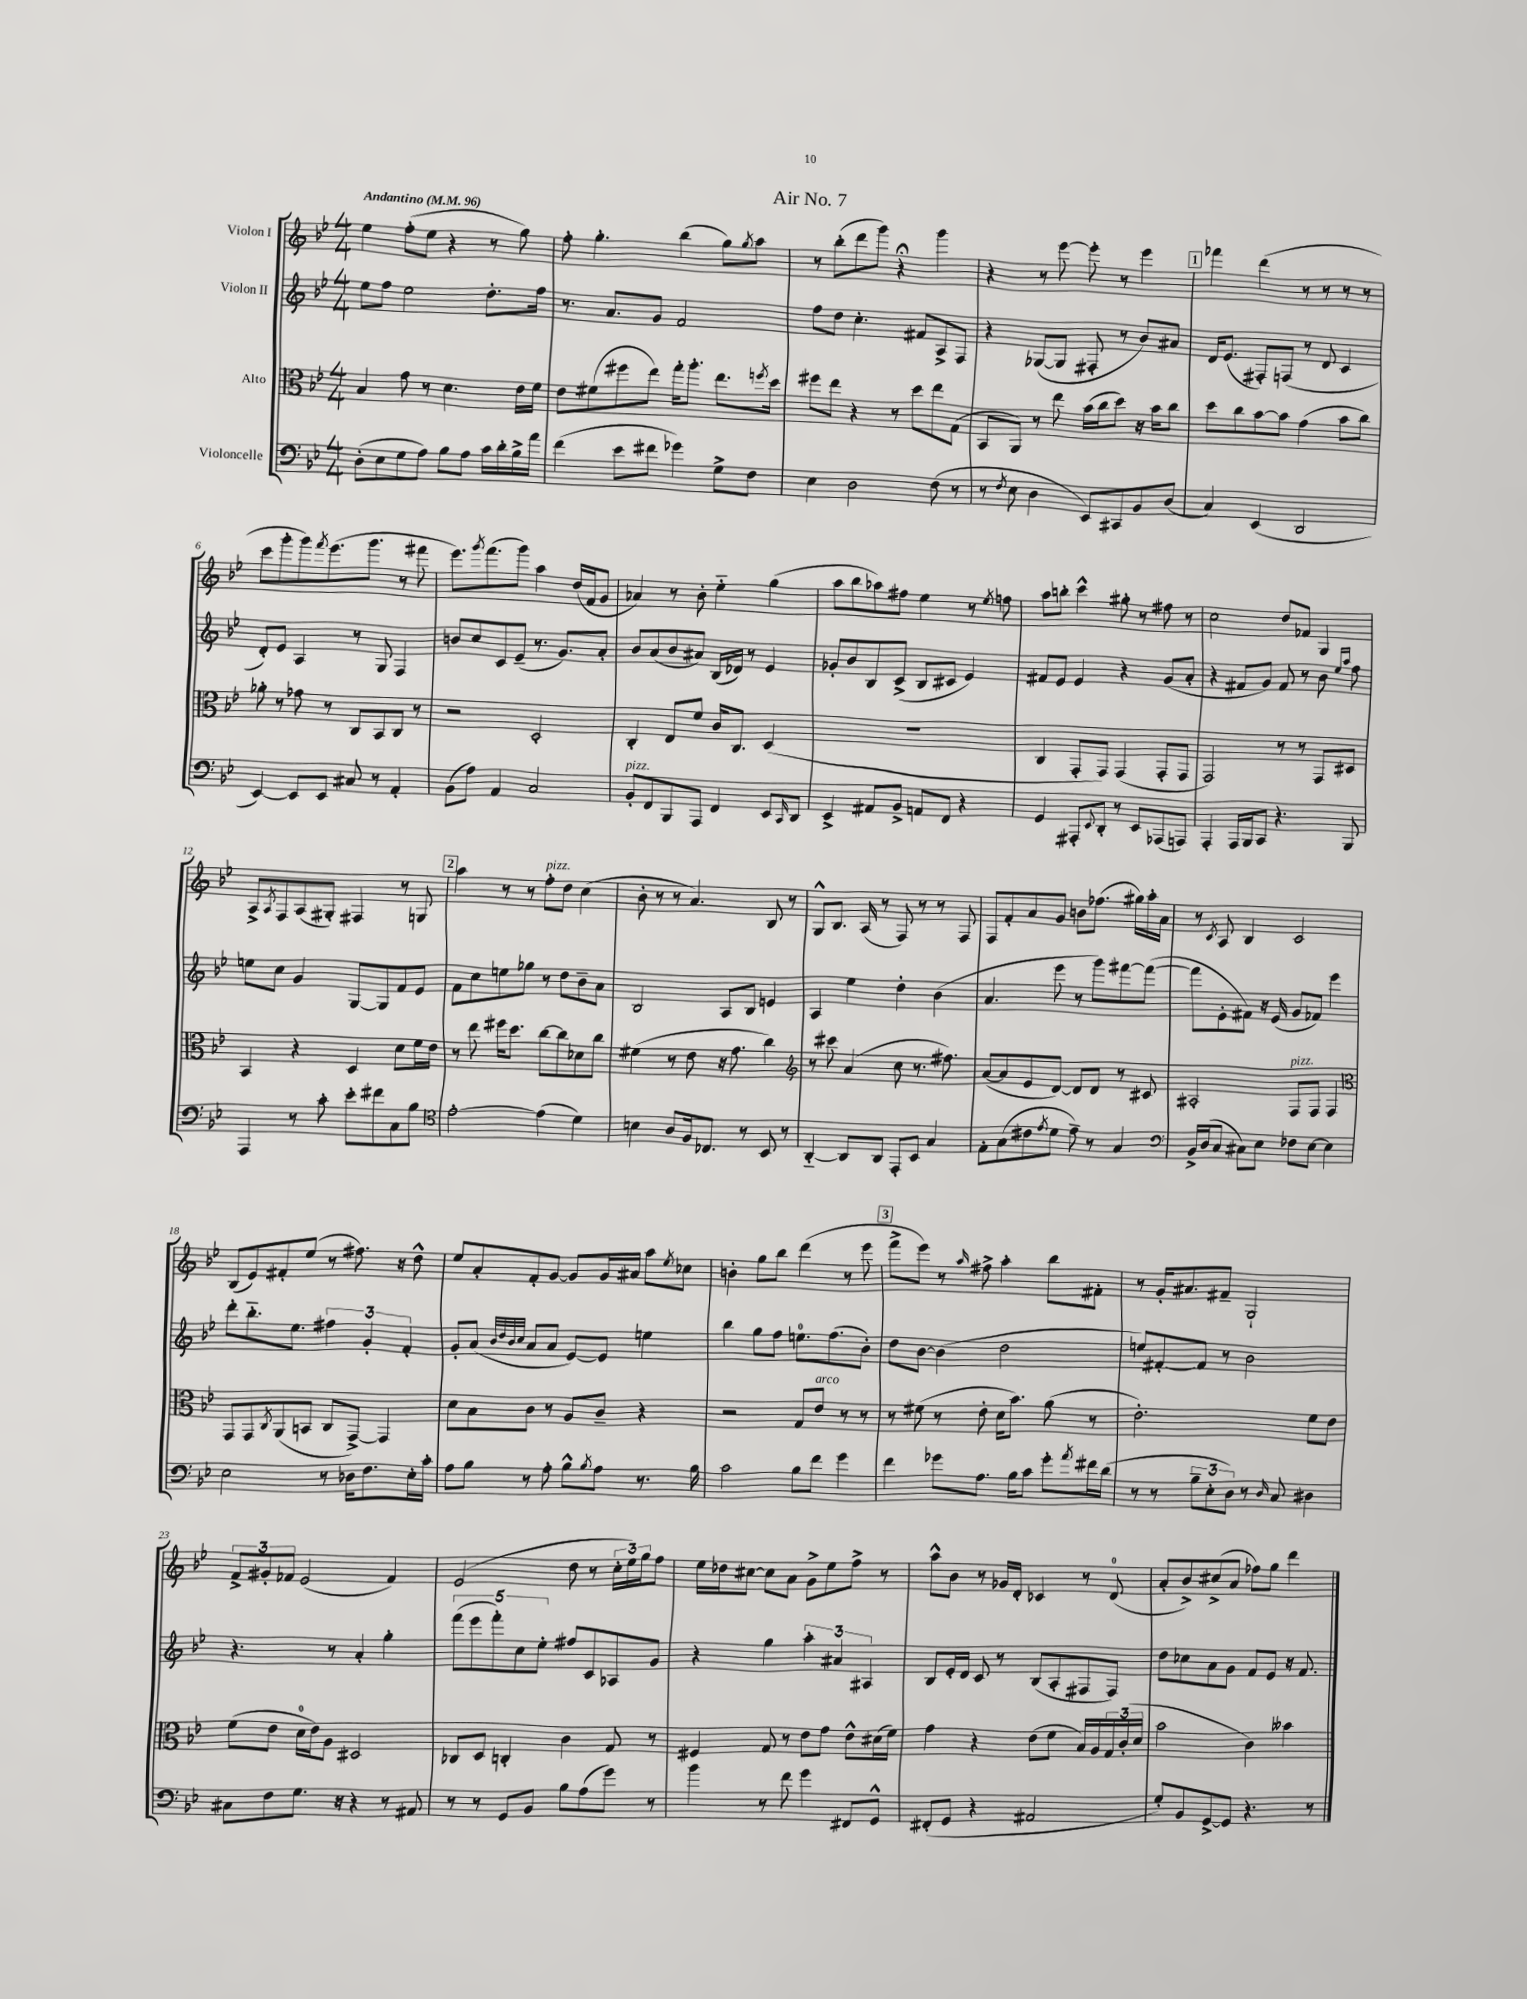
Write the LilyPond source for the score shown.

\header { title = "Air No. 7" }
<<
\new StaffGroup <<
\new Staff = "s0" \with { instrumentName = "Violon I" } {
    \clef treble \key bes \major \numericTimeSignature \time 4/4 \tempo "Andantino" 4 = 96
    ees''4 f''8-.( ees''8 r4 r8 g''8) |
    f''8-. g''4.-. bes''4( g''8) \acciaccatura { g''8 } a''8 |
    r8 bes''8-.( d'''8 g'''8) r4\fermata g'''4 |
    r4 r8 ees'''8~ ees'''8-. r8 ees'''4 |
    \mark \markup { \box "1" } fes'''4 d'''4( r8 r8 r8 r8 |
    c'''8 g'''8-. g'''8) \acciaccatura { f'''8 } ees'''8.( g'''8. r8 fis'''8 |
    ees'''8.) \acciaccatura { g'''8 } f'''8.( g'''8) a''4 d''16( f'16 g'8 |
    aes'4) r8 bes'8-. ees''4-_ g''4( |
    a''8 bes''8 aes''8) fis''8 ees''4 r8 \acciaccatura { ees''8 } f''8 |
    a''8 b''8-. c'''4-^ gis''8-. r8 fis''8 r8 |
    c''2 d''8 fes'8 g4 |
    a8-> \acciaccatura { a8 } f8 a8( gis8-.) fis4 r8 g8 |
    \mark \markup { \box "2" } a''4 r8 r8 f''8-.^\markup { \italic "pizz." } d''8 c''4( |
    bes'8-. r8 r8 a'4.) bes8 r8 |
    g8-^ bes8. a16( r8 f8) r8 r8 f8 |
    f8 f'8-. a'8 g'8 b'8 fes''8.( gis''16) a''16-. a'16 |
    r8 \acciaccatura { c'8 } a8 bes4 c'2 |
    bes8( ees'8) fis'8-. ees''8( r8 fis''8.) r16 d''8-^ |
    ees''8 a'8-. f'8-. g'8~ g'8 g'16 ais'16 a''8 \acciaccatura { ees''8 } ces''8 |
    b'4-. g''8 bes''8 d'''4( r8 ees'''8 |
    \mark \markup { \box "3" } f'''8-> ees'''8) r8 \grace { a''16 } fis''8-> a''4-. bes''8 fis'8-. |
    r8 g'16-. ais'8. fis'8-- g2-! |
    \tuplet 3/2 { f'8-> gis'8-. fes'8 } ees'2( fes'4) |
    ees'2( d''8 r8 \tuplet 3/2 { c''16-. ees''16) g''16 } f''8 |
    ees''16 des''16 cis''8~ cis''8 a'8 g'8-> ees''8 f''8-> r8 |
    a''8-^ bes'8 r8 ges'16 d'16-. ces'4 r8 d'8-0( |
    a'8-. bes'8->) cis''8->( a'8 fes''8) g''8 d'''4 \bar "|." |
}
\new Staff = "s1" \with { instrumentName = "Violon II" } {
    \clef treble \key bes \major \numericTimeSignature \time 4/4
    ees''8 f''8 ees''2 d''8.-. f''16 |
    r8. a'8. g'8 f'2 |
    f''8 d''8 c''4.-. fis'8 a8-> f8 |
    r4 ges8~( ges8 fis8-. r8 bes'8) ais'8 |
    \mark \markup { \box "1" } d'16 ees'8.( fis8-.) f8( r8 d'8 c'4 |
    d'8-.) ees'8 a4 r8 g8 f4 |
    b'8 c''8 c'8 ees'8--( r8. g'8.) a'8-. |
    bes'8 a'8( bes'8 ais'8) bes16( des'16) r8 ees'4 |
    ges'8-. bes'8 bes8 c'8->( bes8 cis'8 ees'4) |
    fis'8 ees'8 ees'4 r4 g'8( a'8-. |
    r4 fis'8 g'8) fis'8 r8 bes'8 \grace { ees''16 a''16 } f''8 |
    e''8 c''8 g'4 g8~ g8 f'8 ees'8 |
    \mark \markup { \box "2" } f'8 c''8 e''8 ges''8 r8 d''8 bes'8-- a'8 |
    bes2 a8 bes8 e'4 |
    a4 ees''4 d''4-. bes'4( |
    a'4. ees'''8 r8 g'''8) fis'''8~ fis'''8~( |
    fis'''8 ees'8-. fis'8) r16 ees'16( g'8 fes'8) ees'''4 |
    d'''8-. bes''8.-_ ees''8. \tuplet 3/2 { fis''4 g'4-. f'4-. } |
    g'8-. a'8( \grace { bes'32 d''32 bes'32 c''32 } a'8 a'8 ees'8~) ees'8 e''4 |
    bes''4 g''8 f''8 e''8.-0 f''8.( bes'8-.) |
    \mark \markup { \box "3" } d''8 bes'8~ bes'4( d''2 |
    e''8) fis'8~-. fis'8 r8 bes'2 |
    r4. r8 a'4-. g''4-. |
    \tuplet 5/4 { f'''8( ees'''8 f'''8-.) c''8 ees''8-. } fis''8 c'8 aes8 g'8 |
    r4 g''4 \tuplet 3/2 { a''4-. ais'4 ais4 } |
    bes8 ees'16-. d'16 c'8 r8 bes8( a8-. fis8 fis8) |
    d''8 ces''8 a'8 g'8 f'8 ees'8 r16 f'8. \bar "|." |
}
\new Staff = "s2" \with { instrumentName = "Alto" } {
    \clef alto \key bes \major \numericTimeSignature \time 4/4
    bes4 g'8 r8 d'4. ees'16 f'16 |
    ees'8 fis'8( fis''8 ees''8) g''16-. a''8.-. ees''8. \acciaccatura { f''8 } d''16 |
    fis''8 ees''8 r4 r8 d''8 ees''8 g8( |
    bes,8 a,8) r8 ees''8 bes'16( c''16 d''8) r16 bes'16 c''8 |
    \mark \markup { \box "1" } d''8 c''8 bes'8~ bes'8 g'4( bes'8 c''8) |
    aes'8-. r8 ges'8 r8 c8 bes,8 c8 r8 |
    r2 d2-. |
    c4-. ees8 f'8 c'16 c8. d4( |
    R1 |
    c4 g,8-. g,8) g,4( g,8-. g,8 |
    g,2) r8 r8 g,8 dis8 |
    bes,4 r4 d4 d'8 f'16 ees'16 |
    \mark \markup { \box "2" } r8 ees''8 fis''16 d''8. c''8~ c''8 des'8 c''8 |
    fis'4( r8 ees'8 r16 g'8. c''4) |
    \clef treble r8 cis'''8 a'4( c''8 r8. fis''8.) |
    a'8~( a'8 ees'8 d'8~) d'8 d'8 r8 cis'8 |
    ais2-. f8^\markup { \italic "pizz." } f8 f4 |
    \clef alto g,8 g,8 \acciaccatura { c8 } a,8( b,8 c8 g,8~->) g,4 |
    d'8 bes8 c'8 r8 a8 c'8-- r4 |
    r2 g8 ees'8^\markup { \italic "arco" } r8 r8 |
    \mark \markup { \box "3" } r8 fis'8( r8 ees'8-. d'16 bes'8.) a'8( r8 |
    ees'2.-.) f'8 ees'8 |
    f'8( ees'8 d'16-0 ees'16) a8 dis2 |
    ces8 d8 c4-. c'4 g8 r8 |
    fis4 g8 r8 ees'8 g'8 ees'8-^ dis'16( f'16) |
    g'4 r4 ees'8( f'8 bes16) a16 \tuplet 3/2 { g16 c'16-.( d'16 } |
    bes'2 c'4) beses'4 \bar "|." |
}
\new Staff = "s3" \with { instrumentName = "Violoncelle" } {
    \clef bass \key bes \major \numericTimeSignature \time 4/4
    d8-.( ees8 g8 a8) bes8 a8 c'16 d'16-. bes16-> a'16 |
    f'4( ees'8 fis'8 ges'4) g8-> f8 |
    ees4 d2 f8( r8 |
    r8 \acciaccatura { f8 } ees8 d4 ees,8) cis,8 bes,8 d8( |
    \mark \markup { \box "1" } c4) ees,4( d,2 |
    ees,4~) ees,8 ees,8 cis8 r8 a,4-. |
    bes,8( a8) a,4 c2 |
    bes,8-.^\markup { \italic "pizz." } f,8 bes,,8 a,,8 f,4 ees,8 \grace { c,16 } d,8 |
    ees,4-> ais,8 bes,8-> a,8 f,8 r4 |
    g,4 ais,,8-. \appoggiatura { ees,8 } d,8-. r8 ees,8 aes,,8( a,,8) |
    a,,4-. a,,16 bes,,16 c,8 r4. bes,,8 |
    a,,4 r8 c'8-. ees'8-. fis'8 c8 bes8 |
    \mark \markup { \box "2" } \clef tenor ees'2~-. ees'4( d'4) |
    b4 a8 f16 ces8. r8 bes,8 r8 |
    a,4~-_ a,8 a,8 ees,8-. bes,8 g4 |
    ees8-. g8( cis'8 \acciaccatura { ees'8 } d'8 ees'8--) r8 g4 |
    \clef bass bes,16-> d16( c8 cis8) ees8 fes8 ees8~ ees4 |
    ees2 r8 des16 f8. ees16-. c'16-. |
    a8 bes8 r8 a8-. bes8-^ \acciaccatura { bes8 } a8 r8. bes16 |
    c'2 bes8 f'8 g'4 |
    \mark \markup { \box "3" } f'4 ges'8 a8. bes16 c'8 ges'8-. \acciaccatura { a'8 } fis'16 d'16( |
    r8 r8 \tuplet 3/2 { bes8-- ees8-. d8) } r8 \grace { d16 } c8 dis4 |
    cis8 f8 g8. r16 r4 r8 ais,8 |
    r8 r8 g,8 bes,8 bes8 a8( g'8) r8 |
    bes'4 r8 f'8 g'4 fis,8 g,8-^ |
    fis,8-.( g,8 r4 ais,2 |
    g8-.) bes,8 g,8~-> g,8 r4. r8 \bar "|." |
}
>>
>>
